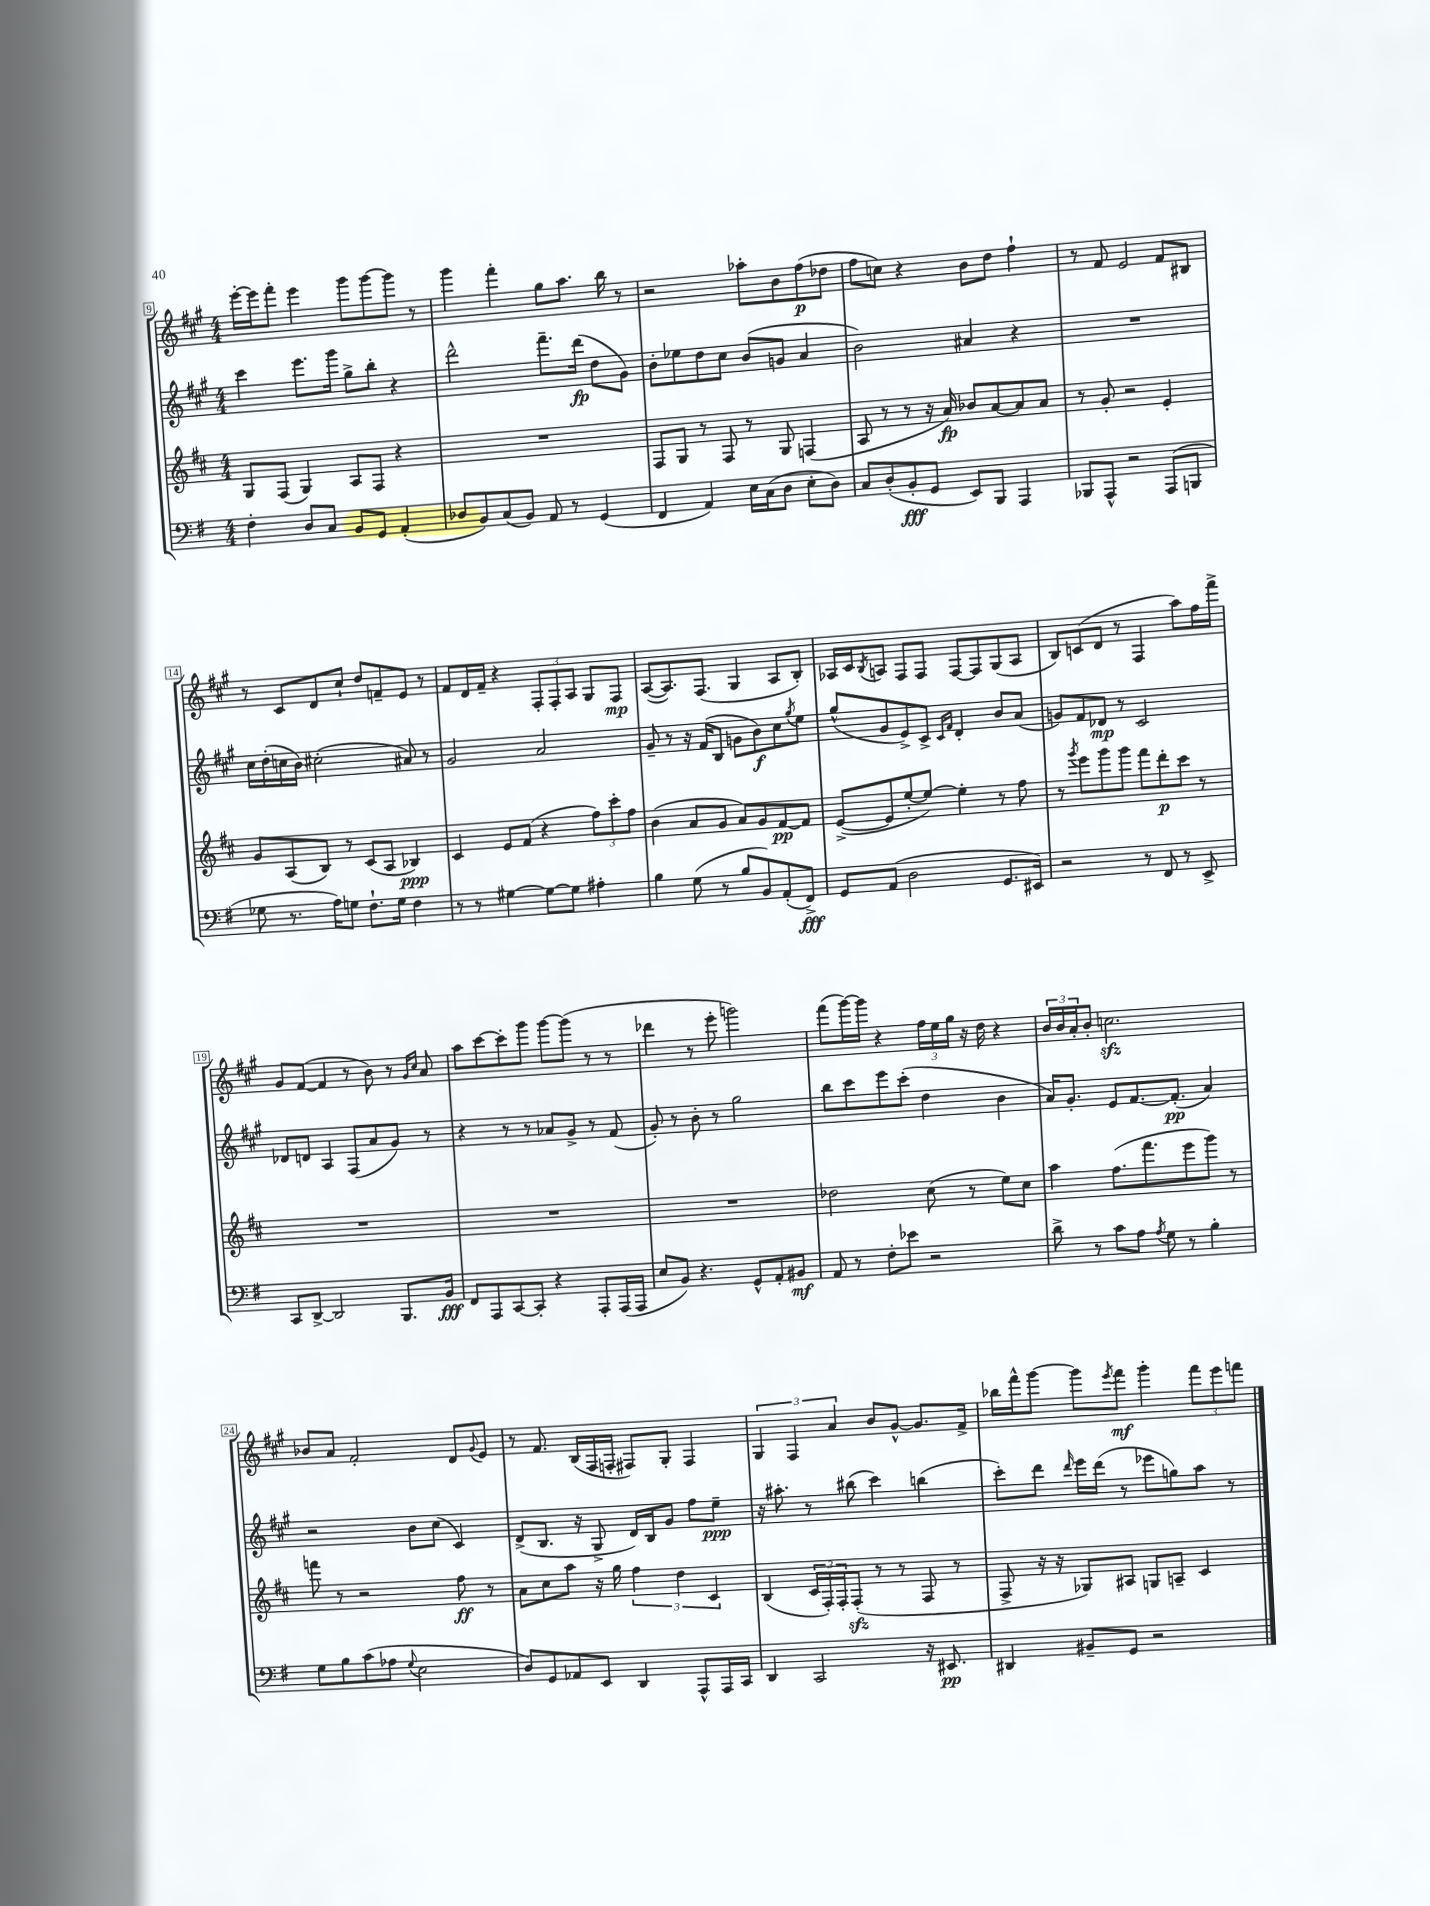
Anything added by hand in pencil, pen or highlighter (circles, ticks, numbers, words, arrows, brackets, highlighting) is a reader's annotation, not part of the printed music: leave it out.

**kern	**dynam	**kern	**dynam	**kern	**dynam	**kern	**dynam
*part4	*part4	*part3	*part3	*part2	*part2	*part1	*part1
*staff4	*staff4	*staff3	*staff3	*staff2	*staff2	*staff1	*staff1
*clefF4	*	*clefG2	*	*clefG2	*	*clefG2	*
*k[f#]	*	*k[f#c#]	*	*k[f#c#g#]	*	*k[f#c#g#]	*
*M4/4	*	*M4/4	*	*M4/4	*	*M4/4	*
=9	=9	=9	=9	=9	=9	=9	=9
4F#'\	.	8G/L	.	4ccc#\	.	[16eee'\LL	.
.	.	.	.	.	.	16eee\J]	.
.	.	(8F#/J	.	.	.	8fff#'\J	.
8D/L	.	4G/)	.	8.eee\L	.	4eee\	.
8C/J	.	.	.	.	.	.	.
.	.	.	.	16ggg#\Jk	.	.	.
8BB/L	.	8A/L	.	8gg#^\L	.	8ggg#\L	.
8GG/J	.	8F#/J	.	8bb'\J	.	[8ggg#\	.
(4AA'/	.	4r	.	4r	.	8ggg#\J]	.
.	.	.	.	.	.	8r	.
=10	=10	=10	=10	=10	=10	=10	=10
8D-X/L	.	1r	.	2ddd^^\	.	4ggg#\	.
8BB/)	.	.	.	.	.	.	.
(8C/	.	.	.	.	.	4fff#'\	.
8BB/J)	.	.	.	.	.	.	.
8AA/	.	.	.	8.fff#~\L	.	8gg#\L	.
8r	.	.	.	.	.	8.aa\J	.
.	.	.	.	(16ddd\Jk	fp	.	.
(4GG/	.	.	.	8dd\L	.	.	.
.	.	.	.	.	.	16bb\	.
.	.	.	.	8g#\J)	.	8r	.
=11	=11	=11	=11	=11	=11	=11	=11
4FF#/	.	8F#/L	.	8b'\L	.	2r	.
.	.	8G/J	.	8ee-X\	.	.	.
4AA/)	.	8r	.	8dd\	.	.	.
.	.	8F#/	.	8cc#\J	.	.	.
16E\LL	.	8r	.	(8b/L	.	8aa-X'\L	.
(16C\J	.	.	.	.	.	.	.
8D\J	.	8G/	.	8gn/J	.	8b\	.
8E'\L	.	(4Fn/	.	4a/	.	(8ff#\	p
8D\J)	.	.	.	.	.	8dd-X\J	.
=12	=12	=12	=12	=12	=12	=12	=12
8C/L	.	8A/	.	2b\)	.	8ff#\L	.
(8D'/	.	8r	.	.	.	8ccn\J)	.
8BB'/	fff	8r	.	.	.	4r	.
8GG/J	.	16r	.	.	.	.	.
.	.	16a/)	fp	.	.	.	.
8EE/L)	.	8b-X/L	.	4a#X/	.	8b\L	.
8BBB/J	.	[8a/	.	.	.	8dd\J	.
4AAA/	.	8a/]	.	4r	.	4ff#`\	.
.	.	8a/J	.	.	.	.	.
=13	=13	=13	=13	=13	=13	=13	=13
8BBB-X/L	.	8r	.	1r	.	8r	.
8AAA^^/J	.	8g'/	.	.	.	8f#/	.
2r	.	2r	.	.	.	2e/	.
(8AAA/L	.	4e'/	.	.	.	8f#/L	.
8BBBn/J	.	.	.	.	.	8B#X/J	.
!!LO:LB:g=z
=14	=14	=14	=14	=14	=14	=14	=14
8G-X\	.	8g/L	.	16cc#\LL	.	8r	.
.	.	.	.	(16dd'\	.	.	.
8.r	.	(8A/	.	16ccn\	.	8c#/L	.
.	.	.	.	16b\JJ)	.	.	.
.	.	8B/J)	.	(2cc#X'\	.	8d/	.
16A\KL)	.	.	.	.	.	.	.
8Gn\J	.	8r	.	.	.	8cc#`/J	.
8.F#`\L	.	(8c#/L	.	.	.	8dd/L	.
.	.	8A/J	.	.	.	8fn~/	.
16G\Jk	.	.	.	.	.	.	.
4F#\	.	4B-X/)	ppp	8a#X/)	.	8e/J	.
.	.	.	.	8r	.	8r	.
=15	=15	=15	=15	=15	=15	=15	=15
8r	.	4c#/	.	2g#/	.	8f#/L	.
8r	.	.	.	.	.	16d/L	.
.	.	.	.	.	.	16f#~/JJ	.
[4G#X\	.	8e/L	.	.	.	4r	.
.	.	(8f#/J	.	.	.	.	.
8G#\L_	.	4r	.	2a/	.	12F#'/L	.
.	.	.	.	.	.	12F#'/	.
8G#\J]	.	.	.	.	.	.	.
.	.	.	.	.	.	12A/J	.
4A#X'\	.	12ff#\L)	.	.	.	8G#/L	.
.	.	12ccc#'\	.	.	.	.	.
.	.	.	.	.	.	8F#/J	mp
.	.	12ff#\J	.	.	.	.	.
=16	=16	=16	=16	=16	=16	=16	=16
4B\	.	(4b\	.	8g#~/	.	([8A/L	.
.	.	.	.	8r	.	8.A/])	.
(8G\	.	8a/L	.	16r	.	.	.
.	.	.	.	(16f#/KL	.	(8.F#/J	.
8r	.	8g/J	.	8B/J	.	.	.
8B/L	.	8a/L)	.	8gn\L	.	4G#/	.
8BB/)	.	8g/	.	8b\)	f	.	.
(8AA'/	.	[8f#/	pp	8cc#\	.	8A/L	.
.	.	.	.	8qgg#/	.	.	.
8FF#^/J)	fff	8f#/J]	.	8ee\J	.	8B'/J)	.
=17	=17	=17	=17	=17	=17	=17	=17
8GG/L	.	([8e^/L	.	(8gg#^^/L	.	16A-X/LL	.
.	.	.	.	.	.	16c#/J	.
.	.	.	.	.	.	8qB/	.
(8AA/J	.	8e/]	.	8g#/	.	8An/J	.
2D\	.	[8ee'/	.	8e^/)	.	8F#/L	.
.	.	8ee/J_)	.	8c#^/J	.	8F#/J	.
.	.	.	.	16qqc#/LL	.	.	.
.	.	.	.	16qqf#/JJ	.	.	.
.	.	4ee'\]	.	4d'/	.	[8F#/L	.
.	.	.	.	.	.	8F#/]	.
8.GG/L	.	8r	.	8b/L	.	(8G#/	.
.	.	8ff#\	.	(8a/J	.	8A/J	.
16EE#X/Jk)	.	.	.	.	.	.	.
=18	=18	=18	=18	=18	=18	=18	=18
2r	.	8r	.	8gn/L)	.	8B/L)	.
.	.	8qggg/	.	.	.	.	.
.	.	8eee\L	.	8f#/	.	(8cn/	.
.	.	8ggg\	.	8d-X/J	mp	8d/J	.
.	.	8ggg\J	.	8r	.	8r	.
8r	.	8fff#\L	.	2c#/	.	4F#/	.
8FF#/	.	8ddd'\	p	.	.	.	.
8r	.	8ccc#\J	.	.	.	8aa\L)	.
8EE^/	.	8r	.	.	.	16ff#\L	.
.	.	.	.	.	.	16fff#^\JJ	.
!!LO:LB:g=z
=19	=19	=19	=19	=19	=19	=19	=19
8CC/L	.	1r	.	8d-X/L	.	8g#/L	.
[8DD^/J	.	.	.	8dn/J	.	([8f#/J	.
2DD/]	.	.	.	4A/	.	4f#/]	.
.	.	.	.	(8F#/L	.	8r	.
.	.	.	.	8a/	.	8b\)	.
8.BBB/L	.	.	.	8g#/J)	.	8r	.
.	.	.	.	.	.	16qqg#/LL	.
.	.	.	.	.	.	16qqcc#/JJ	.
.	.	.	.	8r	.	8a/	.
16BB/Jk	fff	.	.	.	.	.	.
=20	=20	=20	=20	=20	=20	=20	=20
8FF#/L	.	1r	.	4r	.	8aa\L	.
8AAA/	.	.	.	.	.	[8ccc#\	.
[8CC/	.	.	.	8r	.	8ccc#'\]	.
8CC'/J]	.	.	.	8r	.	8ggg#\J	.
4r	.	.	.	8a-X/L	.	[8ggg#\L	.
.	.	.	.	8g#^/J	.	(8ggg#\J]	.
8AAA'/L	.	.	.	8r	.	8r	.
(16AAA/L	.	.	.	(8f#/	.	8r	.
16AAA/JJ	.	.	.	.	.	.	.
=21	=21	=21	=21	=21	=21	=21	=21
8E/L	.	1r	.	8g#'/)	.	4ddd-X\	.
8BB/J)	.	.	.	8r	.	.	.
4.r	.	.	.	8b'\	.	8r	.
.	.	.	.	8r	.	8eee'\	.
.	.	.	.	2gg#\	.	2gggn\)	.
8GG^^/L	.	.	.	.	.	.	.
8AA'/	.	.	.	.	.	.	.
8BB#X/J	mf	.	.	.	.	.	.
=22	=22	=22	=22	=22	=22	=22	=22
8AA/	.	2dd-X\	.	8bb\L	.	(8fff#\L	.
8r	.	.	.	8ccc#\	.	[16ggg#\L)	.
.	.	.	.	.	.	16ggg#\JJ]	.
8F#'\L	.	.	.	8eee\	.	4r	.
8e-X\J	.	.	.	(8ccc#'\J	.	.	.
2r	.	(8cc#\	.	4dd\	.	24ff#\LL	.
.	.	.	.	.	.	24ee\	.
.	.	.	.	.	.	24gg#\JJ	.
.	.	8r	.	.	.	16r	.
.	.	.	.	.	.	16dd\	.
.	.	8ee\L)	.	4b\	.	4r	.
.	.	8cc#\J	.	.	.	.	.
=23	=23	=23	=23	=23	=23	=23	=23
8d^\	.	4aa\	.	16a/KL)	.	24b/LL	.
.	.	.	.	.	.	24b/	.
.	.	.	.	8.g#'/J	.	.	.
.	.	.	.	.	.	24a'/J	.
8r	.	.	.	.	.	8b'/J	.
8c\L	.	(8.ff#\L	.	8e/L	.	2.ccnzz\	.
8A\J	.	.	.	[8.f#/	.	.	.
.	.	8.fff#\	.	.	.	.	.
8qA/	.	.	.	.	.	.	.
8G\	.	.	.	.	.	.	.
.	.	.	.	(8.f#'/J]	pp	.	.
8r	.	8eee\	.	.	.	.	.
4B'\	.	8ggg\J)	.	4a/)	.	.	.
.	.	8r	.	.	.	.	.
!!LO:LB:g=z
=24	=24	=24	=24	=24	=24	=24	=24
8G\L	.	8fffn\	.	2r	.	8b-X/L	.
8B\	.	8r	.	.	.	8a/J	.
(8c\	.	2r	.	.	.	2f#'/	.
8A-X\J	.	.	.	.	.	.	.
8qqG/	.	.	.	.	.	.	.
2E\	.	.	.	8b\L	.	.	.
.	.	.	.	(8cc#\J	.	.	.
.	.	8ff#\	ff	4c#/)	.	8d/L	.
.	.	.	.	.	.	8qqg#/	.
.	.	8r	.	.	.	8e/J	.
=25	=25	=25	=25	=25	=25	=25	=25
8D/L)	.	8a\L	.	(8d^/L	.	8r	.
8GG/	.	8cc#\	.	8.B/J	.	8.f#/	.
8AA-X/	.	8aa\J	.	.	.	.	.
.	.	.	.	16r	.	(16B/LL	.
8EE/J	.	16r	.	8G#^/	.	16F#/	.
.	.	16gg\	.	.	.	16Fn'/JJ	.
4DD/	.	6ff#\	.	16d/LL)	.	8F#X/L)	.
.	.	.	.	16B/J	.	.	.
.	.	.	.	8g#/J	.	8G#'/J	.
.	.	6dd\	.	.	.	.	.
8AAA^^/L	.	.	.	8ff#\L	.	4F#/	.
.	.	6c#/	.	.	.	.	.
16AAA/L	.	.	.	8ee~\J	ppp	.	.
16CC/JJ	.	.	.	.	.	.	.
=26	=26	=26	=26	=26	=26	=26	=26
4DD/	.	(4B/	.	16r	.	6G#/	.
.	.	.	.	8.aa#X'\	.	.	.
.	.	.	.	.	.	6F#/	.
2CC/	.	24c#/LL	.	8r	.	.	.
.	.	24F#'/)	.	.	.	.	.
.	.	24F#'/J	.	.	.	6a/	.
.	.	(8F#zz'/J	.	(8bb#X\	.	.	.
.	.	8r	.	4ccc#\)	.	8b/L	.
.	.	8r	.	.	.	[8g#^^/J	.
16r	.	8F#/	.	(4bbn\	.	8.g#/L]	.
8.EE#X/	pp	.	.	.	.	.	.
.	.	8r	.	.	.	.	.
.	.	.	.	.	.	16f#^/Jk	.
=27	=27	=27	=27	=27	=27	=27	=27
4DD#X/	.	8F#^/	.	8ccc#'\L)	.	16bb-X\LL	.
.	.	.	.	.	.	16fff#^^\J	.
.	.	16r	.	8ddd\J	.	[8ggg#\J	.
.	.	16r	.	.	.	.	.
.	.	.	.	16qqddd/	.	.	.
8BB#X~/L	.	8G-X/L)	.	16eee\LL	.	8ggg#\L]	.
.	.	.	.	(16ddd\JJ	.	.	.
.	.	.	.	.	.	8qeee/	.
8GG/J	.	8A#X/J	.	8r	.	8fff#\J	mf
2r	.	8Gn/L	.	8eee-X\L	.	4ggg#'\	.
.	.	8An~/J	.	8ggn\)	.	.	.
.	.	4c#/	.	8aa\J	.	12fff#\L	.
.	.	.	.	.	.	12eee\	.
.	.	.	.	8r	.	.	.
.	.	.	.	.	.	12fffn\J	.
==	==	==	==	==	==	==	==
*-	*-	*-	*-	*-	*-	*-	*-
